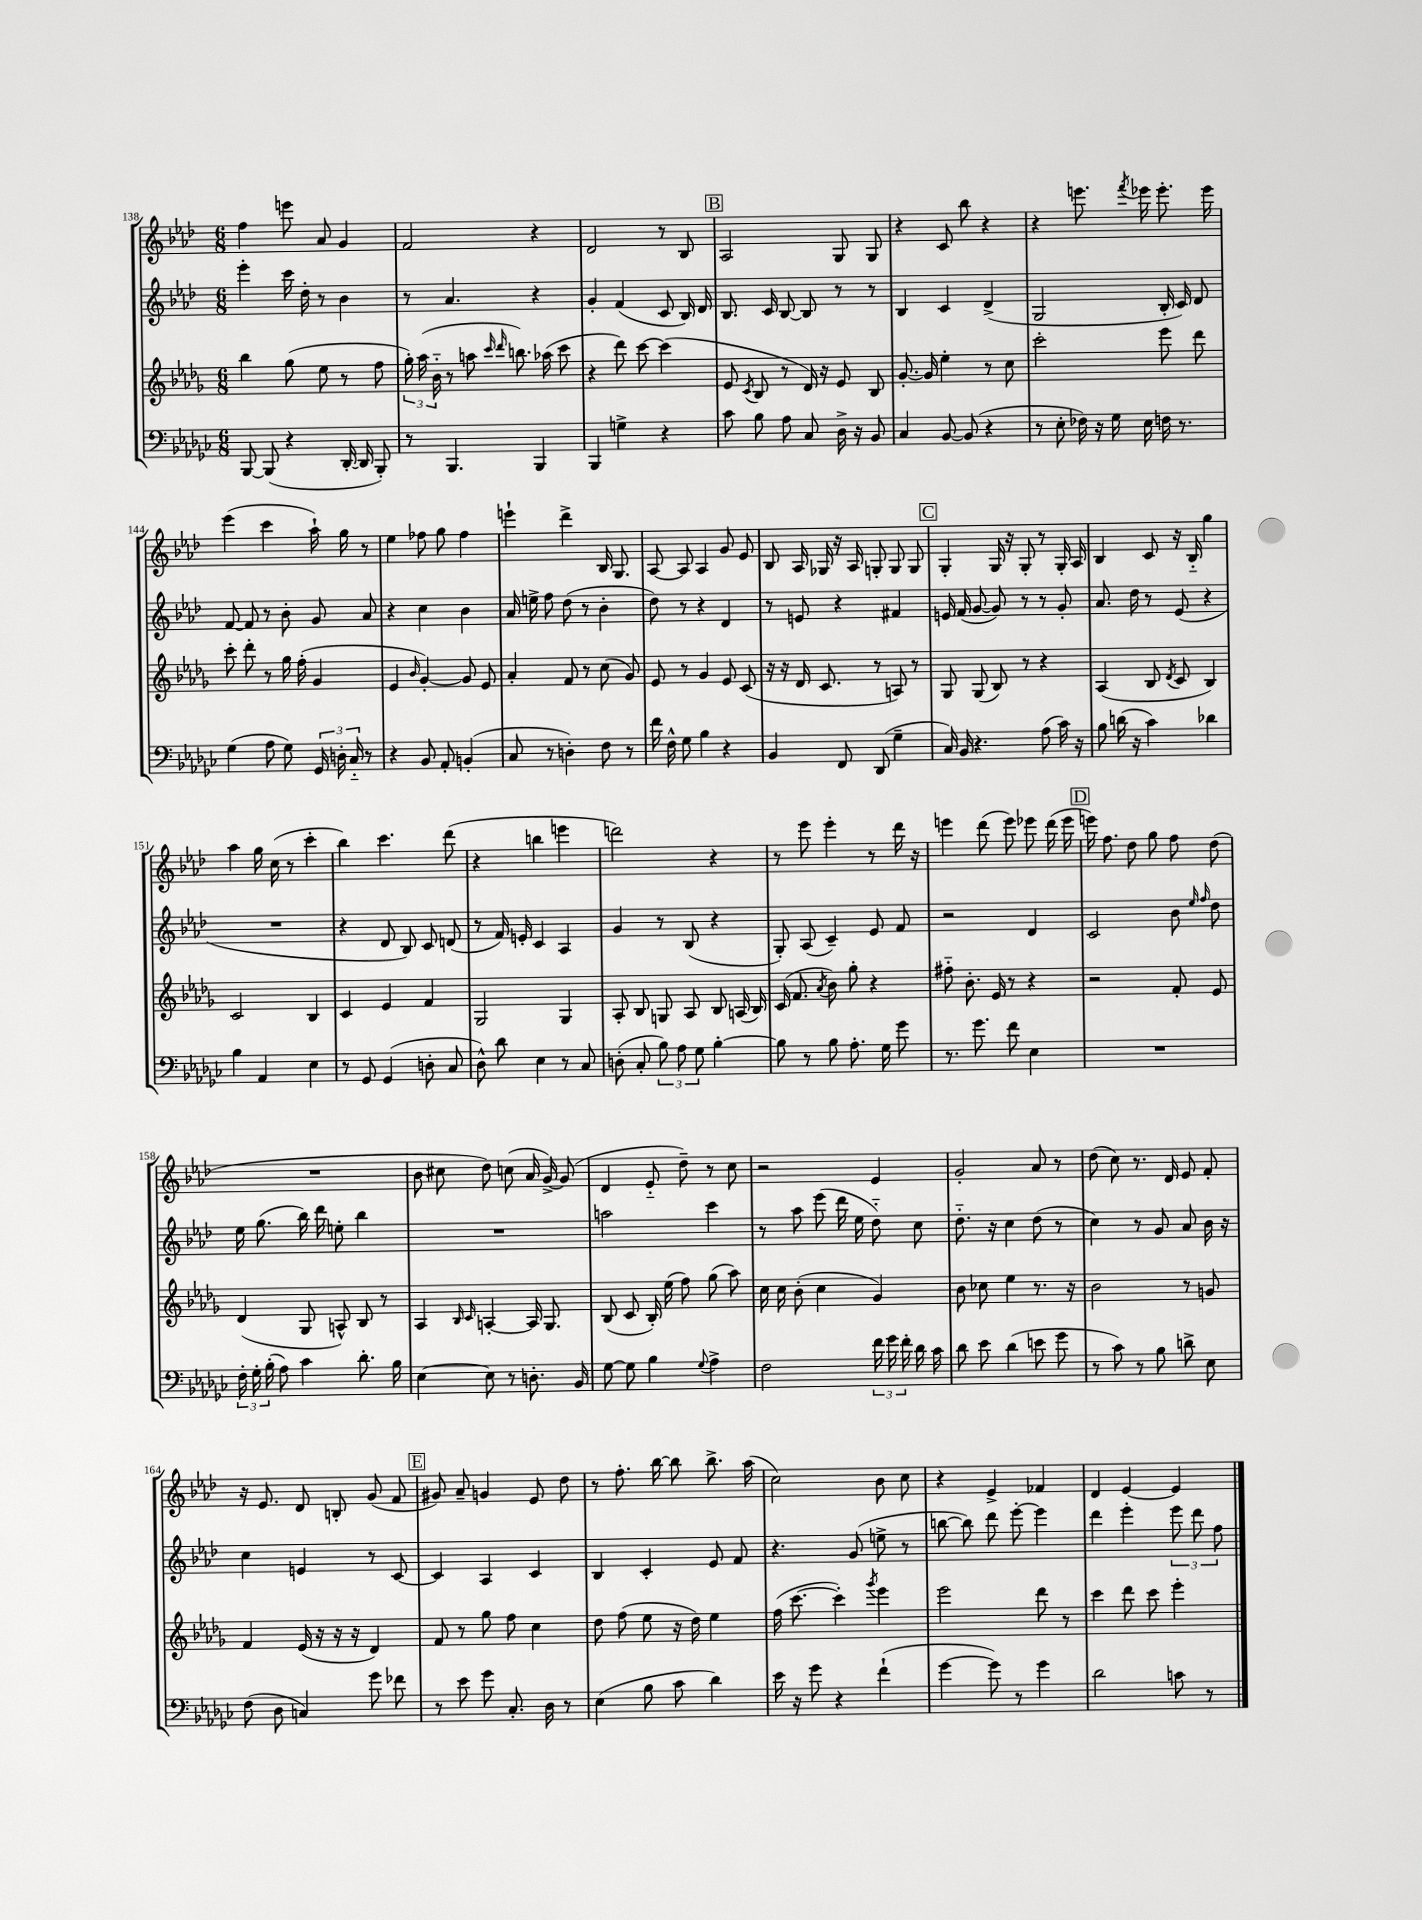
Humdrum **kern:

**kern	**kern	**kern	**kern
*staff4	*staff3	*staff2	*staff1
*clefF4	*clefG2	*clefG2	*clefG2
*k[b-e-a-d-g-c-]	*k[b-e-a-d-g-]	*k[b-e-a-d-]	*k[b-e-a-d-]
*M6/8	*M6/8	*M6/8	*M6/8
[8BBB-/	4bb-\	4eee-'\	4ff\
(8BBB-/]	.	.	.
4r	(8gg-\	16ccc\	8eee\
.	.	16dd-'\	.
.	8ee-\	8r	8a-/
[16DD-'/	8r	4b-\	4g/
16DD-/]	.	.	.
8BBB-'/)	8ff\	.	.
=	=	=	=
8r	24gg-'\)	8r	2f/
.	(24aa-\	.	.
.	24b-'~\	.	.
4.BBB-/	8r	4.a-/	.
.	8aa\	.	.
.	16qqccc/	.	.
.	16qqddd-/	.	.
.	8.bb\)	.	.
4BBB-/	.	4r	4r
.	(16aa-\	.	.
.	8ccc\	.	.
=	=	=	=
4BBB-/	4r	4g'/	2d-/
4G^\	8ddd-\)	(4f/	.
.	[8ccc\	.	.
4r	(4ccc\]	8c/	8r
.	.	16B-/)	8B-/
.	.	16d-/	.
=	=	=	=
8c-\	8e-/	8.B-/	2A-/
.	8qc/	.	.
8B-\	8B-/	.	.
.	.	16c/	.
8A-\	8r	[8B-/	.
8C-/	16d-/)	8B-/]	.
.	16r	.	.
16D-^\	8e-/	8r	8G/
16r	.	.	.
8BB-/	8B-/	8r	8G/
=	=	=	=
4C-/	[8.g-'/	4B-/	4r
.	16g-/]	.	.
[8BB-/	4ee-'\	4c/	8c/
(8BB-/]	.	.	8bb-\
4r	8r	(4d-^/	4r
.	8cc\	.	.
=	=	=	=
8r	2ccc'\	2G/	4r
8E-'\	.	.	.
16F-\)	.	.	8.eee\
16r	.	.	.
16G-\	.	.	.
.	.	.	8qfff/
16E-\	.	.	16eee-\
16F\	8eee-\	16B-'/	8.eee-'\
8.r	.	16c/)	.
.	8ddd-\	8d-/	.
.	.	.	16eee-\
=	=	=	=
(4G-\	8ccc'\	[8f/	(4eee-\
.	8ddd-'\	8f/]	.
8A-\	8r	8r	4ccc\
8G-\)	16gg-\	8b-'\	.
.	(16ff'\	.	.
24GG-/	4g-/	8g/	16aa-`\)
24D'\	.	.	.
.	.	.	16gg\
24C-'~/	.	.	.
8r	.	8a-/	8r
=	=	=	=
4r	4e-/	4r	4ee-\
.	16qqb-/	.	.
8BB-/	[4g-'/)	4cc\	8ff-\
8AA-'/	.	.	8gg\
(4BB'/	8g-/]	4b-\	4ff-\
.	8e-/	.	.
=	=	=	=
8C-/	4a-'/	16a-/	4eee`\
.	.	16ee^\	.
8r	.	8ff\	.
4D'\)	8f/	(8dd-\	4ddd-^\
.	8r	8r	.
8F\	(8cc\	4b-'\	16B-/
.	.	.	8.G/
8r	8g-/)	.	.
=	=	=	=
16f\	8e-/	8dd-\)	[8A-/
16F^^\	.	.	.
8G-\	8r	8r	8A-/]
4B-\	4g-/	4r	4A-/
4r	8e-/	4d-/	8g/
.	(8c/	.	8e-/
=	=	=	=
4BB-/	16r	8r	8B-/
.	16r	.	.
.	16d-/	8e/	16A-/
.	8.c/	.	16G-/
8FF/	.	4r	16r
.	.	.	16A-/
(8DD-/	8r	.	8G'/
4G-~\	8A/)	4f#/	8G/
.	8r	.	8G/
=	=	=	=
16C-/)	8G-/	16e/	4G'/
16BB-/	.	(16f/	.
4.r	(8G-/	[8g/	.
.	8B-/)	8g/])	16G/
.	.	.	16r
.	8r	8r	8G'/
(8A-\	4r	8r	8r
16c-\)	.	8g'/	16G'/
16r	.	.	16A-/
=	=	=	=
8B-\	(4A-/	8.a-/	4B-/
(16d\	.	.	.
16r	.	16dd-\	.
4c-\)	8B-/	8r	8c/
.	8qd-/	.	.
.	8c/	(8e-/	16r
.	.	.	16B-'~/
4d-\	4B-/)	4r	4gg\
=	=	=	=
4B-\	2c/	2.r	4aa-\
4AA-/	.	.	16gg\
.	.	.	(16cc\
.	.	.	8r
4E-\	4B-/	.	4ccc'\
=	=	=	=
8r	4c/	4r	4bb-\)
8GG-/	.	.	.
(4GG-/	4e-/	8d-/	4.ccc\
.	.	8B-/)	.
8D'\	4f/	8c/	.
8C-/	.	(8d/	(8ddd-\
=	=	=	=
8D-^^\)	2G-/	8r	4r
8d-\	.	16f/)	.
.	.	16e'/	.
4E-\	.	4c/	4bb\
8r	4G-/	4A-/	4eee\
8C-/	.	.	.
=	=	=	=
(8D'\	8A-'/	4g/	2ddd\)
8C-'/	8B-/	.	.
12B-\)	8G/	8r	.
12A-\	.	.	.
.	8A-/	(8B-/	.
12G-\	.	.	.
[4B-'\	8B-/	4r	4r
.	(16A/	.	.
.	16B-/)	.	.
=	=	=	=
8B-\]	(16c/	8G'/)	8r
.	8.f/	.	.
8r	.	(8A-/	8eee-\
.	8qa-/	.	.
8B-\	8b-\)	4c~/)	4eee-'\
8.A-'\	8gg-'\	.	.
.	4r	8e-/	8r
16G-\	.	.	.
8g-\	.	8f/	16ddd-\
.	.	.	16r
=	=	=	=
8.r	8ff#'~\	2r	4eee\
.	8.b-'\	.	.
8.g-\	.	.	.
.	.	.	(8ddd-\
.	16e-/	.	.
8f\	8r	.	8eee\)
4E-\	4r	4d-/	8eee-\
.	.	.	(16ddd-\
.	.	.	16eee-\
=	=	=	=
2.r	2r	2c/	16eee\)
.	.	.	8.ff\
.	.	.	8dd-\
.	.	.	8gg\
.	8f'/	8b-\	8ff\
.	.	16qqee-/	.
.	.	16qqff/	.
.	8e-/	8dd-\	(8dd-\
=	=	=	=
24F'\	(4d-/	16ee-\	2.r
24G-'\	.	.	.
.	.	(8.gg\	.
(24B-'\	.	.	.
8A-\)	.	.	.
4c-\	8G-/	16bb-\)	.
.	.	16ddd-\	.
.	8A^^/)	8ee'\	.
8.d-'\	8B-/	4bb-\	.
.	8r	.	.
16B-\	.	.	.
=	=	=	=
[4E-\	4A-/	2.r	8b-\
.	.	.	8cc#\
.	16qqB-/	.	.
.	16qqc/	.	.
8E-\]	[4A'/	.	8dd-\)
8r	.	.	(8cc\
8.D'\	16A/]	.	16a-/
.	8.G-/	.	[16g^/)
.	.	.	(8g/]
16BB-/	.	.	.
=	=	=	=
[8G-\	(8B-/	2aa\	4d-/
8G-\]	8c/	.	.
4B-\	16B-'/)	.	8e-'~/
.	(16ee-\	.	.
.	8ff\)	.	8dd-~\)
8qqG-/	.	.	.
4A-^\	(8gg-\	4ccc\	8r
.	8aa-\)	.	8cc\
=	=	=	=
2F\	16cc\	8r	2r
.	16cc\	.	.
.	(8b-'\	8aa-\	.
.	4cc\	(8eee-\	.
.	.	16ddd-\	.
.	.	16ee-\	.
24f\	4g-/)	8dd-'~\)	4e-/
24g-\	.	.	.
24f'\	.	.	.
16d-\	.	8cc\	.
16c-\	.	.	.
=	=	=	=
8d-\	8b-\	8.dd-'~\	2g'/
8e-\	8cc-\	.	.
.	.	16r	.
(4d-\	4ee-\	4cc\	.
8e\	8.r	(8dd-\	8a-/
8g-\	.	8r	8r
.	16r	.	.
=	=	=	=
8r	2b-\	4cc\)	(8dd-\
8c-\)	.	.	8cc\)
8r	.	8r	8.r
8B-\	.	8g/	.
.	.	.	16d-/
8d^\	8r	8a-/	8e-/
8E-\	8g/	16b-\	8f'/
.	.	16r	.
=	=	=	=
(8F\	4f/	4cc\	16r
.	.	.	8.e-/
8D-\	.	.	.
4C/)	(16e-/	4e/	8d-/
.	16r	.	.
.	16r	.	8B'/
.	16r	.	.
8g-\	4d-/)	8r	(8g/
8f-\	.	[8c/	8f/
=	=	=	=
8r	8f/	4c/]	8g#/)
8e-\	8r	.	8a-~/
8g-\	8gg-\	4A-/	4g/
8.C-'/	8ff\	.	.
.	4cc\	4c/	8e-/
16D-\	.	.	.
8r	.	.	8dd-\
=	=	=	=
(4E-\	8dd-\	4B-/	8r
.	(8ff\	.	8.ff'\
8B-\	8ee-\	4c'/	.
.	.	.	[16bb-\
8c-\	16r	.	8bb-\]
.	16dd-\)	.	.
4d-\)	4ee-\	8e-/	8.bb-^\
.	.	8f/	.
.	.	.	(16aa-\
=	=	=	=
16e-\	(16ff\	4.r	2cc\)
16r	[8.ccc\	.	.
8g-\	.	.	.
4r	4ccc'\])	.	.
.	.	(8g/	.
.	8qggg-/	.	.
(4f`\	4eee-\	8ee^\	8b-\
.	.	8r	8cc\
=	=	=	=
[4g-\	2eee-\	[8bb\	4r
.	.	8bb\])	.
8g-\])	.	8ddd-\	4e-^/
8r	.	[8eee-'\	.
4g-\	8ddd-\	4eee-\]	4f-/
.	8r	.	.
=	=	=	=
2d-\	4ccc\	4ddd-\	4d-/
.	8ddd-\	4eee-'\	[4e-/
.	8ccc\	.	.
8c\	4eee-'\	12eee-\	4e-/]
.	.	12ddd-\	.
8r	.	.	.
.	.	12ff\	.
==	==	==	==
*-	*-	*-	*-
